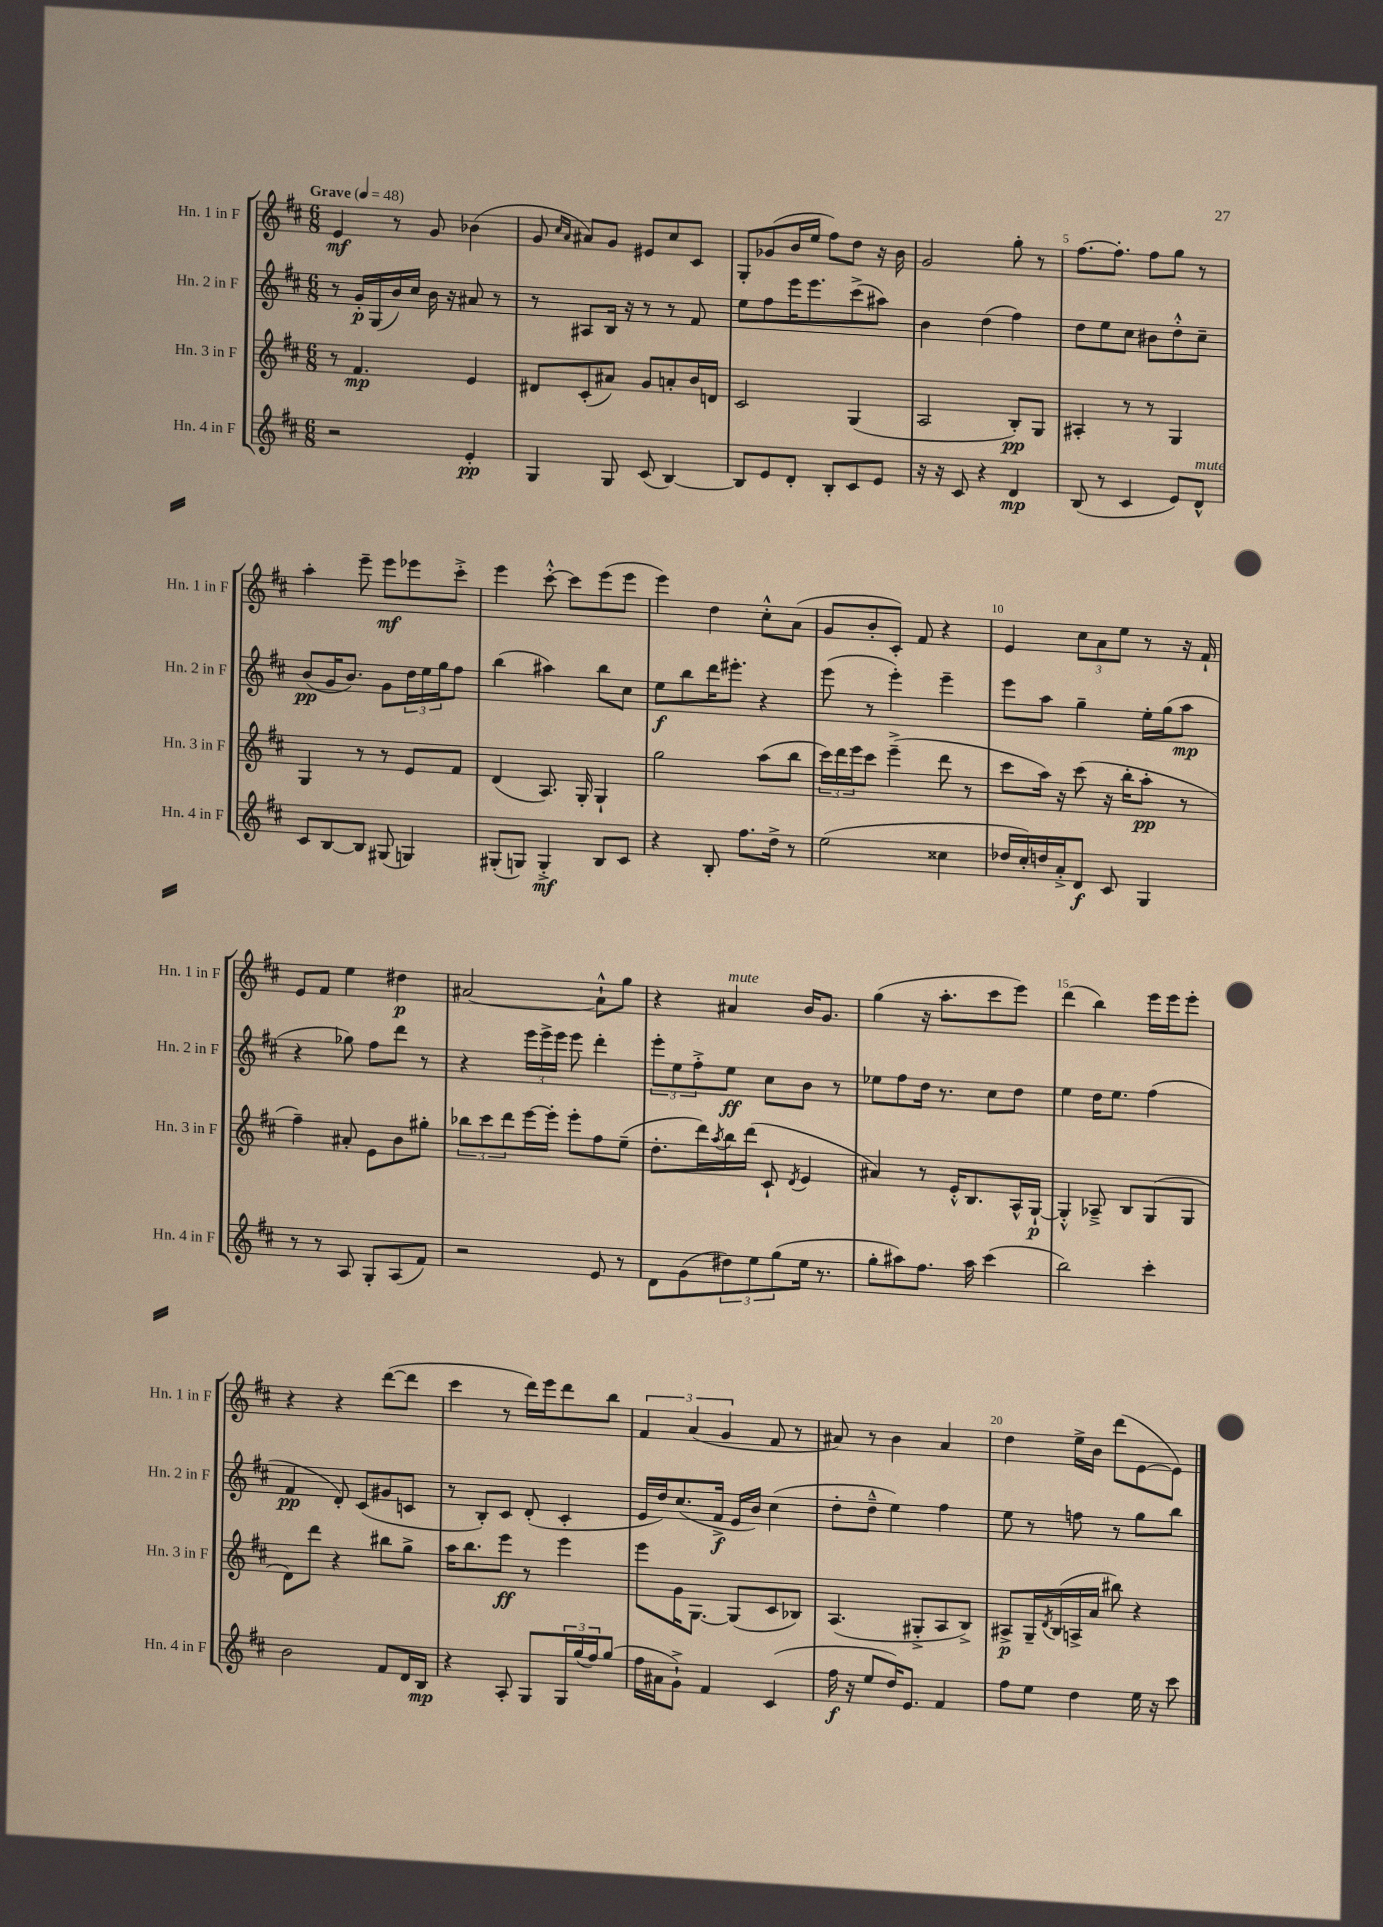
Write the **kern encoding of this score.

**kern	**kern	**kern	**kern
*staff4	*staff3	*staff2	*staff1
*clefG2	*clefG2	*clefG2	*clefG2
*k[f#c#]	*k[f#c#]	*k[f#c#]	*k[f#c#]
*M6/8	*M6/8	*M6/8	*M6/8
*MM48	*MM48	*MM48	*MM48
2r	8r	8r	4e
.	4.f#	16g'	.
.	.	(16G	.
.	.	16b)	8r
.	.	16cc#	.
.	.	16b	8g
.	.	16r	.
4e'	4e	8a#	(4b-
.	.	8r	.
=	=	=	=
4G	8d#	8r	8g
.	.	.	16qqcc#
.	.	.	16qqa
.	(8c#'	8A#	8a#)
8G	8a#)	16B	8g
.	.	16r	.
(8c#	8g	8r	8e#
[4B)	8a'	8r	8cc#
.	16b	8f#	8c#
.	16d	.	.
=	=	=	=
8B]	2c#	8ee	8G'
8e	.	8ff#	(8g-
8d'	.	16eee	16b
.	.	8.eee	16ee
8B'	.	.	8ff#)
8c#	(4G	(8ccc#^	8dd
8e	.	8aa#)	16r
.	.	.	16b
=	=	=	=
16r	2A	4b	2g
16r	.	.	.
8c#	.	.	.
4r	.	(4dd	.
4d	8B')	4ff#)	8gg'
.	8G	.	8r
=	=	=	=
(8B	4A#'	8dd	[8.ff#
8r	.	8ee	.
.	.	.	8.ff#']
4c#	8r	8cc#	.
.	8r	8b#	8ff#
8e)	4G	8dd'^^	8gg
8d^^	.	8cc#~	8r
=	=	=	=
8c#	4G	(8b	4aa'
[8B	.	16g	.
.	.	8.b)	.
8B]	8r	.	8eee~
(8G#	8r	8g	8eee
4G)	8e	24dd	8eee-
.	.	24ee	.
.	.	24gg	.
.	8f#	8ff#	8ccc#'^
=	=	=	=
(8G#'	(4d	(4bb	4eee
8G)	.	.	.
4G'^	8.A)	4aa#)	[8ccc#'^^
.	.	.	8ccc#]
.	16G'	.	.
8B	4G`	8bb	(8eee
8c#	.	8cc#	8eee
=	=	=	=
4r	2gg	8ee	4eee)
.	.	8bb	.
8B'	.	16ddd	4dd
.	.	8.eee#'	.
8.ff#	.	.	.
.	(8aa	4r	8cc#'^^
16dd^	.	.	.
8r	8bb	.	(8a
=	=	=	=
(2ee	24ccc#)	(8eee	8g
.	24ddd	.	.
.	24eee	.	.
.	8ccc#	8r	8b'
.	(4eee~^	4eee')	8c#')
.	.	.	8f#
4cc##	8ddd	4eee~	4r
.	8r	.	.
=	=	=	=
16dd-	8ccc#	8eee	4e
16cc#')	.	.	.
16dd	16aa)	8aa	.
16a'^	16r	.	.
8d	(8ccc#	4gg~	12cc#
.	.	.	12a
8c#	16r	.	.
.	.	.	12ee
.	16bb'	.	.
4G	8aa'	16ee'	8r
.	.	(16gg	.
.	8r	8aa	16r
.	.	.	16f#`
=	=	=	=
8r	4ff#~)	4r	8e
8r	.	.	8f#
8A	8a#'	8gg-)	4ee
8G'	8e	8ff#	.
(8A	8b	8ddd	4dd#
8f#)	8gg#'	8r	.
=	=	=	=
2r	12bb-	4r	[2a#
.	12ccc#	.	.
.	12ddd	.	.
.	[16eee	24eee	.
.	.	24eee^	.
.	16eee']	.	.
.	.	24eee	.
.	8eee'	8eee	.
8e	8ff#	4ddd'	8a#`^^]
8r	(8ee~	.	8gg
=	=	=	=
8d	8.dd'	12eee'	4r
.	.	12ee	.
(8g	.	.	.
.	.	12ff#'^	.
.	16ddd)	.	.
.	8qaa	.	.
12dd#)	16bb	8ee	4a#
.	(16ddd	.	.
12ee	.	.	.
.	8c#`	8cc#	.
(12gg	.	.	.
.	8qd	.	.
16ee	4e	8b	16b
8.r	.	.	8.g
.	.	8r	.
=	=	=	=
8gg'	4a#)	8ee-	(4gg
8aa#)	.	8ff#	.
8.ff#	8r	16dd	16r
.	.	8.r	8.aa'
.	16e'^^	.	.
16aa#	8.B	.	.
(4ccc#	.	8cc#	8ccc#
.	16A^^	8dd	8eee)
.	[16G`	.	.
=	=	=	=
2bb)	4G'^^]	4ee	(4ddd
.	8A-~^	16dd	4bb)
.	.	8.ee	.
.	8B	.	.
4ccc#'	(8G	(4ff#	16eee
.	.	.	16eee
.	8G	.	8eee'
=	=	=	=
2b	8d)	4f#	4r
.	8ddd	.	.
.	4r	8d')	4r
.	.	(8c#	.
8f#	8bb#	8g#	([8ddd
16d	8gg^	8c	8ddd]
16B	.	.	.
=	=	=	=
4r	16aa	8r	4ccc#
.	8.bb	.	.
.	.	8B')	.
8A'	8eee	8c#	8r
8G	8r	(8d'	16ddd)
.	.	.	16eee
24G	4eee	4c#'	8ddd
(24gg	.	.	.
24ff#)	.	.	.
(8gg	.	.	8bb
=	=	=	=
16ff#	8eee	16e	6f#
16a#	.	16dd)	.
8g`^)	16g	(8.cc#	.
.	.	.	(6a
.	[8.G	.	.
4f#	.	.	.
.	.	16f#^	.
.	.	.	6g
.	(8G]	16e	.
.	.	16b)	.
(4c#	8c#	(4cc#	8f#
.	8B-)	.	8r
=	=	=	=
16ff#	(4.A	8dd'	8a#)
16r	.	.	.
8ee	.	8dd~^^	8r
16dd)	.	4ee)	4b
8.e	.	.	.
.	8G#'^	.	.
4f#	8A	4ff#	4a#
.	8B^)	.	.
=	=	=	=
8ff#	8A#^	8ee	4dd
8ee	16G~	8r	.
.	8qd	.	.
.	(16B	.	.
4dd	16A^	8ff	16ee^
.	16a	.	16b
.	8bb#)	8r	(8ddd
16ee	4r	8gg	[8e
16r	.	.	.
8ccc#	.	8bb	8e])
==	==	==	==
*-	*-	*-	*-
